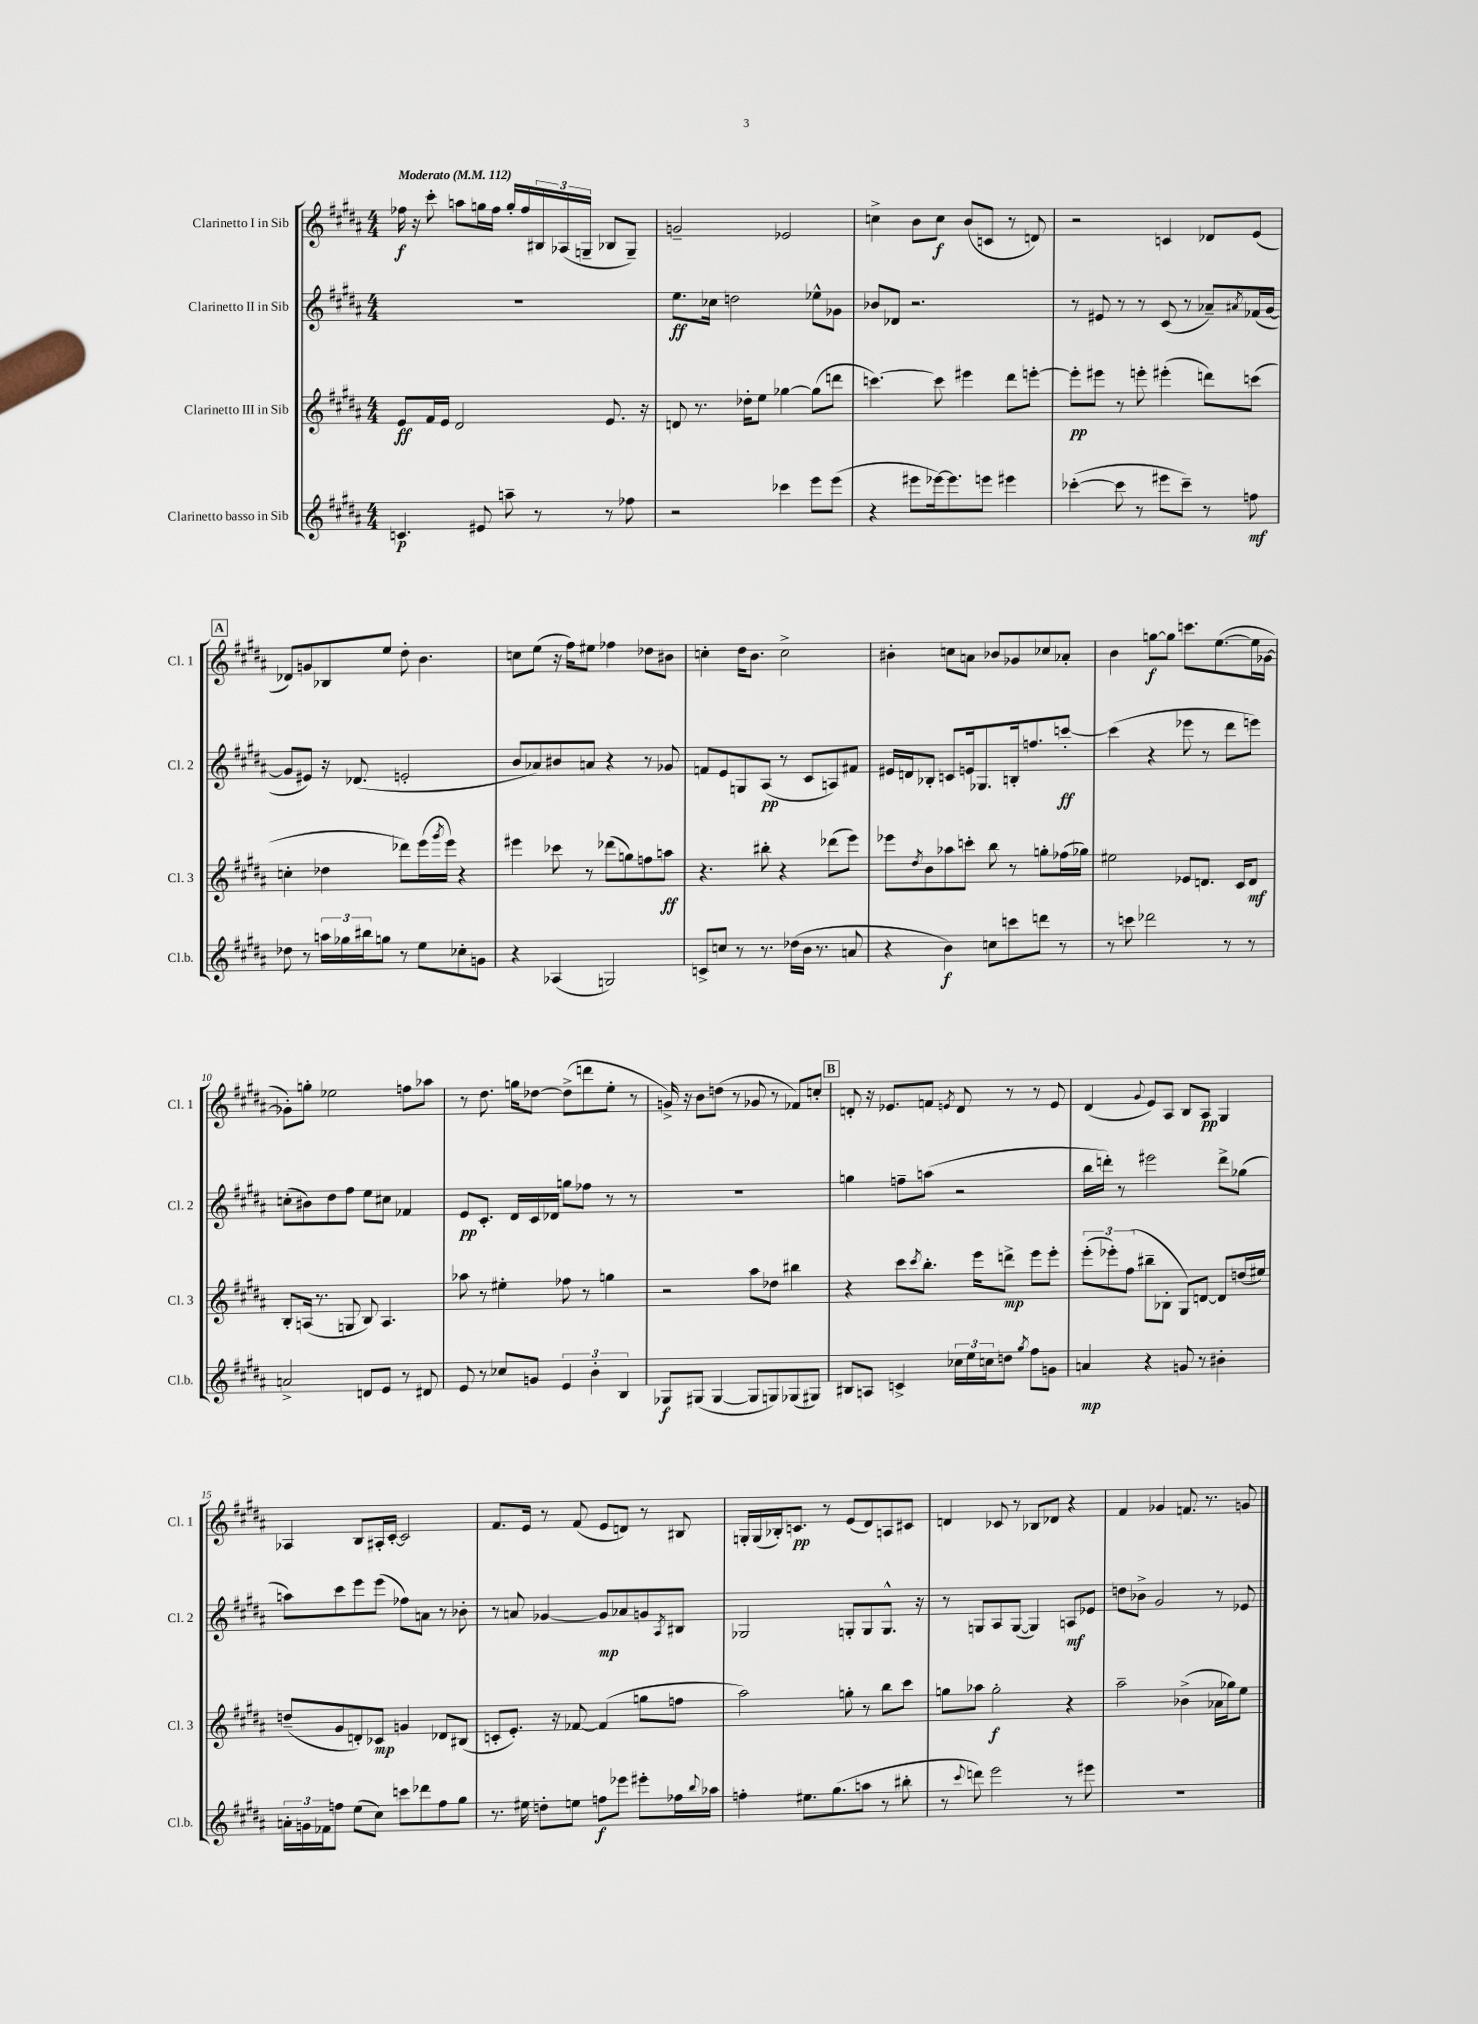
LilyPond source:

<<
\new StaffGroup <<
\new Staff = "s0" \with { instrumentName = "Clarinetto I in Sib" shortInstrumentName = "Cl. 1" } {
    \clef treble \key b \major \numericTimeSignature \time 4/4 \tempo "Moderato" 4 = 112
    fes''16\f r16 cis'''8-. a''8 g''16 fes''16 g''16-. fes''16 \tuplet 3/2 { bis16 aes16( g16-- } bes8 g8--) |
    g'2-- ees'2 |
    c''4-> b'8 c''8\f b'8( c'8 r8 d'8) |
    r2 c'4 des'8 e'8( |
    \mark \markup { \box "A" } des'8) g'8 bes8 e''8 dis''8-. b'4. |
    c''8 e''8( r16 fis''16) eis''8 fes''4 des''8 bis'8 |
    c''4-. dis''16 b'8. c''2-> |
    bis'4-. c''8 a'8 bes'8 ges'8 ces''8 aes'8-. |
    b'4 g''8~\f g''8 c'''8. e''8.~( e''16 ges'16~ |
    ges'8-.) g''8-. ees''2 f''8 aes''8 |
    r8 dis''8. g''16 des''8~ des''8->( d'''8 e''8-. r8 |
    g'16->) r16 b'8 d''8( r8 ges'8 r8 fes'8) c''8-. |
    \mark \markup { \box "B" } d'8-. r16 ees'8. f'8 \acciaccatura { e'8 } d'8 r8 r8 e'8 |
    dis'4( \appoggiatura { gis'8 } e'8) ais8 b8 ais8\pp gis4 |
    aes4 b8 ais16-. cis'16~-. cis'2 |
    fis'8. e'16 r8 fis'8( e'8 d'8) r8 bis8 |
    g16-. g16( bes16-.) c'8.\pp r8 e'8( dis'8) a8 cis'8 |
    d'4 ces'8 r8 bes8 des'8 r4 |
    fis'4 ges'4 f'8. r8. g'8 \bar "|." |
}
\new Staff = "s1" \with { instrumentName = "Clarinetto II in Sib" shortInstrumentName = "Cl. 2" } {
    \clef treble \key b \major \numericTimeSignature \time 4/4
    R1 |
    e''8.\ff ces''16 d''2 ees''8-^ ges'8 |
    bes'8 des'8 r2. |
    r8 eis'8 r8 r8 cis'8( r8 aes'8--) \acciaccatura { ais'8 } fes'16( gis'16~ |
    \mark \markup { \box "A" } gis'8 eis'8) r16 des'8.( e'2-. |
    b'8 aes'8) bis'8 a'8 r4 r8 ges'8 |
    f'8 e'8 g8 ais8\pp( r8 cis'8 a8) fis'8 |
    eis'16 d'16 bes8-. c'8 e'16 ges8. b16-. f''8. c'''8~-.\ff |
    c'''4( r4 ees'''8 r8 dis'''8 e'''8) |
    c''8-.( bis'8) dis''8 fis''8 e''8 cis''8 fes'4 |
    e'8\pp cis'8.-. dis'16 cis'16 des'16 g''8 fes''8 r8 r8 |
    R1 |
    \mark \markup { \box "B" } g''4 f''8-- a''8( r2 |
    b''16 d'''16-.) r8 eis'''2 d'''8-> ges''8( |
    a''8) cis'''8 e'''8 e'''8( fes''8) a'8 r8 bes'8-. |
    r8 a'8 ges'4~ ges'8\mp aes'8 g'8 \acciaccatura { ais8 } bis8 |
    ges2 g8-. g8 g8.-^ r16 |
    r8 g8 ais8 g8~( g4) a8\mf ees'8 |
    d''8 bes'8-> gis'2 r8 ees'8 \bar "|." |
}
\new Staff = "s2" \with { instrumentName = "Clarinetto III in Sib" shortInstrumentName = "Cl. 3" } {
    \clef treble \key b \major \numericTimeSignature \time 4/4
    e'8\ff fis'16 e'16 dis'2 e'8. r16 |
    d'8 r8. des''16-. e''8 ges''4~ ges''8( d'''8 |
    c'''4.~) c'''8 eis'''4 dis'''8 e'''8~-. |
    e'''8-.\pp eis'''8 r8 e'''8-. eis'''4-.( d'''8) c'''8( |
    \mark \markup { \box "A" } c''4-. des''4 des'''8) e'''16( \acciaccatura { gis'''8 } e'''16) r4 |
    eis'''4 ces'''8 r8 des'''8( g''8) f''8 a''8\ff |
    r4. bis''8-. r4 des'''8( e'''8) |
    ees'''8 \acciaccatura { dis''8 } b'8 aes''8 c'''8-. b''8 r8 g''8-. fes''16( ges''16) |
    eis''2 ees'8 d'8. cis'16 d'8\mf |
    b8-. a16( r8. g8 b8) a4. |
    aes''8 r8 eis''4-. fes''8 r8 g''4 |
    r2 ais''8 des''8 bis''4 |
    \mark \markup { \box "B" } r4 cis'''8 \acciaccatura { cis'''8 } b''8.-. e'''16 d'''8->\mp e'''8 e'''8-. |
    \tuplet 3/2 { e'''8-.( ees'''8-.) fis''8( } bis''8-- bes8-. gis8) d'8~ d'8 d''16( eis''16) |
    d''8--( gis'8 d'8-.) ces'8\mp g'4 des'8 bis8( |
    c'8-. e'8.-.) r16 fes'8~ fes'4( g''8 f''8 |
    ais''2) g''8-. r8 b''8 cis'''8 |
    g''8 aes''8 g''2-.\f r4 |
    ais''2-- bes'4->( aes'16 ges''16) e''8 \bar "|." |
}
\new Staff = "s3" \with { instrumentName = "Clarinetto basso in Sib" shortInstrumentName = "Cl.b." } {
    \clef treble \key b \major \numericTimeSignature \time 4/4
    c'4.\p eis'8 a''8-- r8 r8 fes''8 |
    r2 ces'''4 e'''8 e'''8( |
    r4 eis'''8 ees'''16~) ees'''8. e'''8 eis'''4 |
    ces'''4~-.( ces'''8 r8 eis'''8 ces'''8--) r8 f''8\mf |
    \mark \markup { \box "A" } des''8 r8 \tuplet 3/2 { a''16 ges''16 bis''16 } g''8 r8 e''8 ces''8-. g'8 |
    r4 aes4( g2) |
    c'8-> c''8 r8 r8. des''16( b'16 r8. a'8 |
    r4 b'4\f) c''8 c'''8 d'''8 r8 |
    r8 c'''8 des'''2 r8 r8 |
    a'2-> d'8 e'8 r8 dis'8 |
    e'8 r8 ces''8 g'8 \tuplet 3/2 { e'4 b'4-. b4 } |
    ges8\f gis8( gis4~ gis8 g8) ges8( gis8) |
    \mark \markup { \box "B" } bis8 a8 c'4-> \tuplet 3/2 { ces''16 e''16 c''16 } d''8 \acciaccatura { gis''8 } fis''8 g'8 |
    a'4\mp r4 g'8 r8 bis'4-. |
    \tuplet 3/2 { a'16-. g'16 fes'16 } f''8 e''8( cis''8) c'''8 des'''8 f''8 gis''8 |
    r8. eis''16 d''8-. e''8 f''8\f ees'''8 eis'''8-. fes''16 \appoggiatura { b''8 } aes''16 |
    f''4-. eis''8. gis''8.( a''8 r8 bis''8-. |
    r8 \appoggiatura { cis'''8 } d'''8) e'''2 r8 eis'''8 |
    R1 \bar "|." |
}
>>
>>
